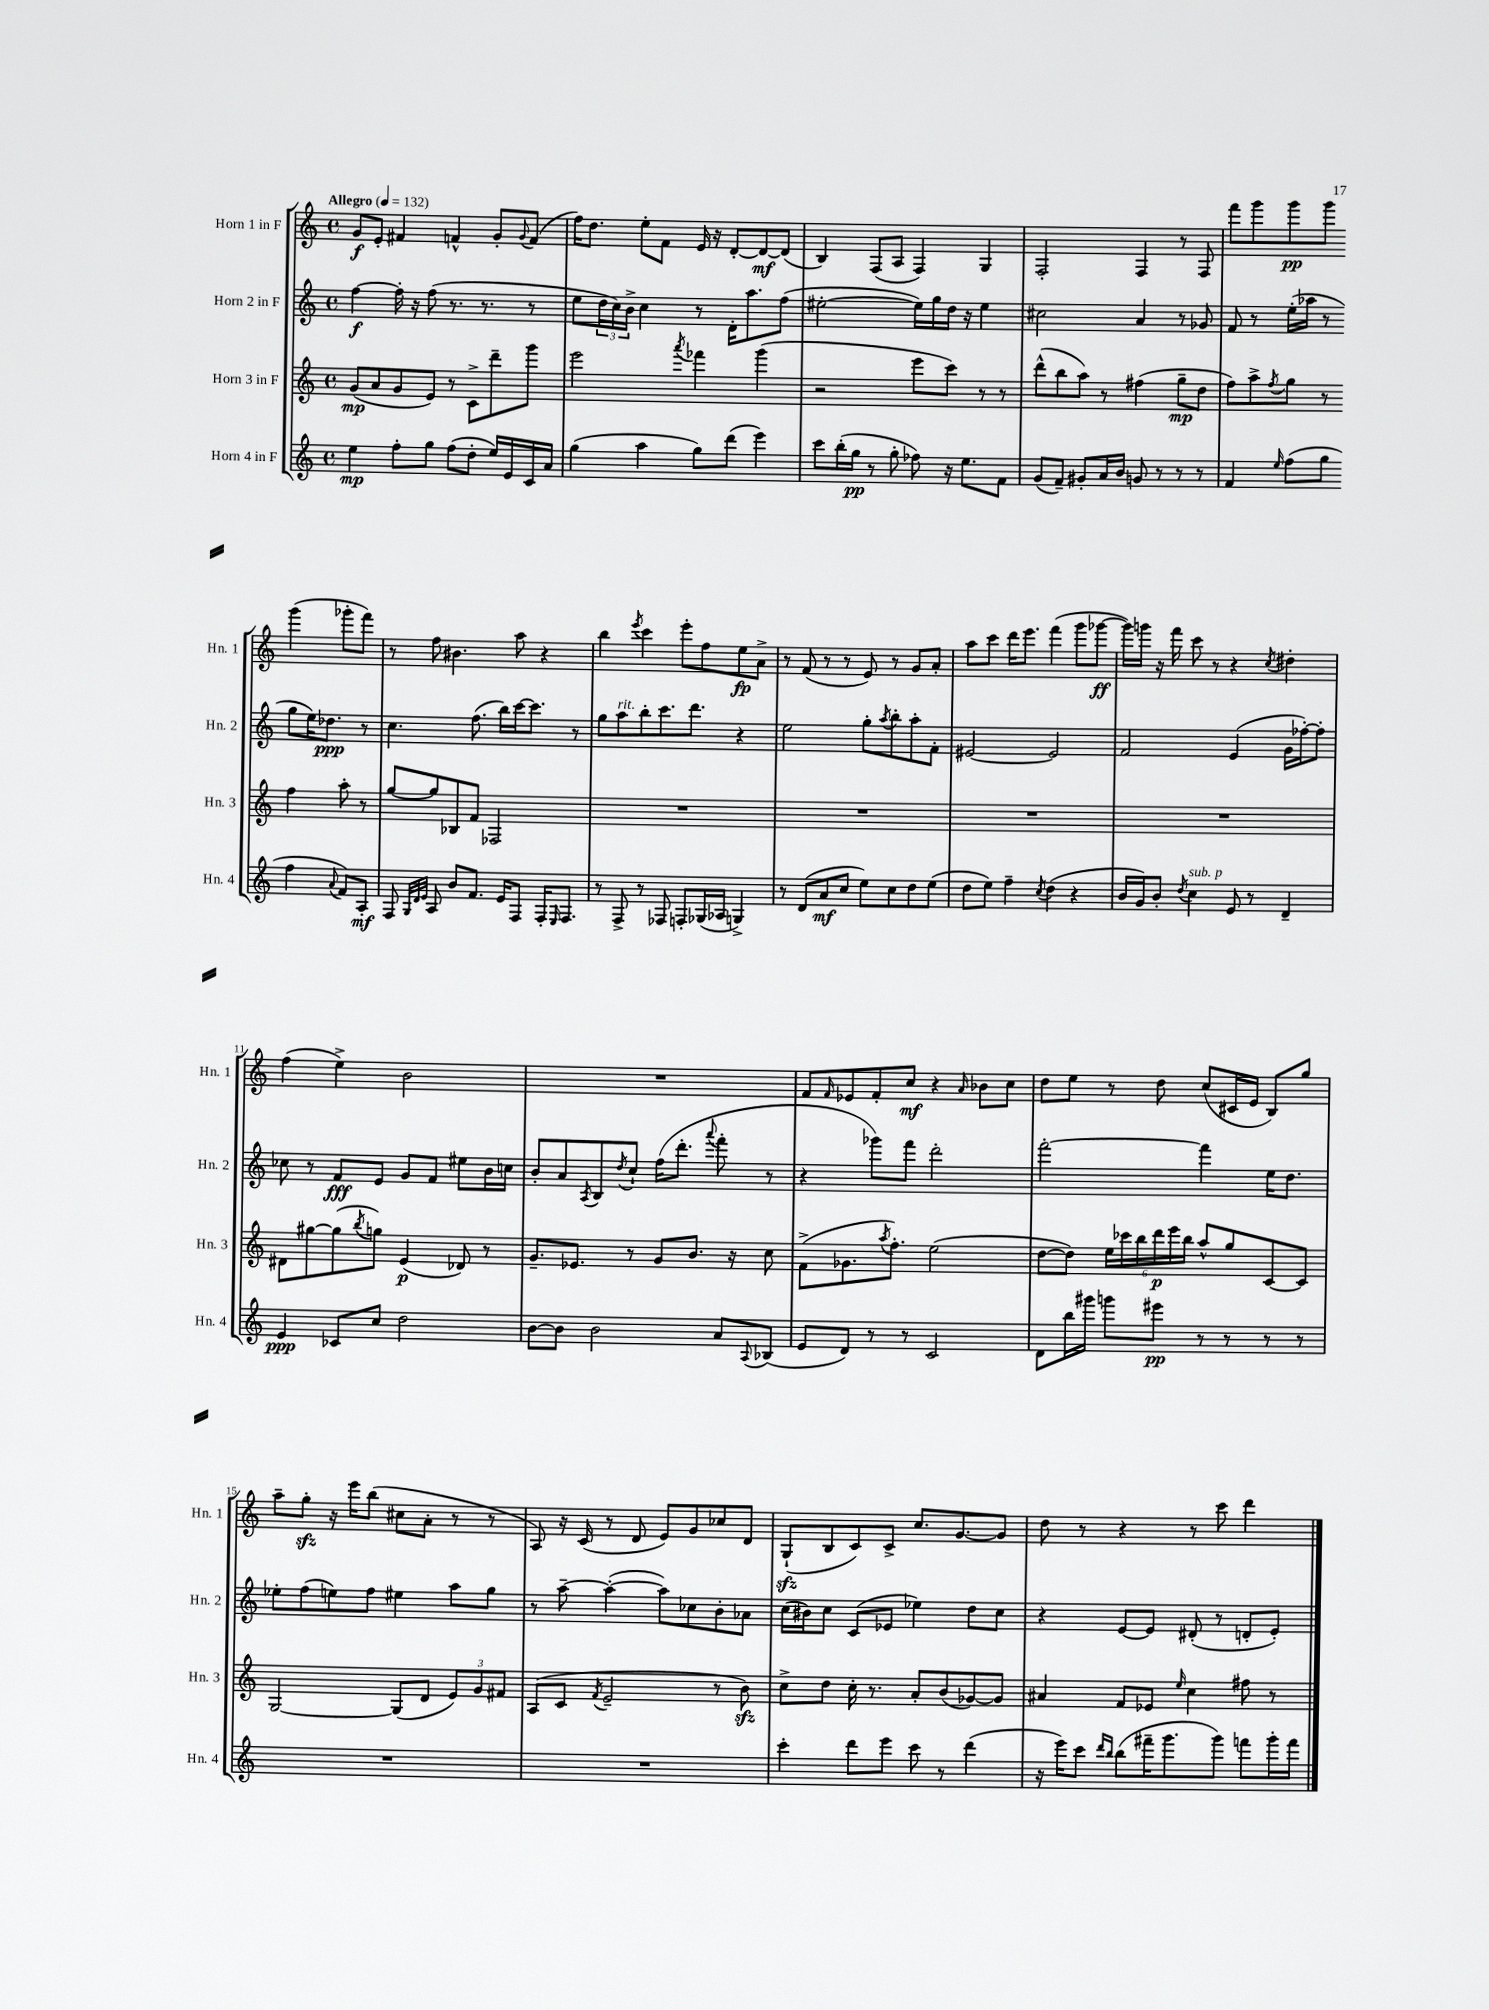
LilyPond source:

<<
\new StaffGroup <<
\new Staff = "s0" \with { instrumentName = "Horn 1 in F" shortInstrumentName = "Hn. 1" } {
    \clef treble \key c \major \defaultTimeSignature \time 4/4 \tempo "Allegro" 4 = 132
    g'8\f e'8-. fis'4 f'4-^ g'8-. \appoggiatura { g'8 } f'8( |
    f''16) d''8. e''8-. f'8 e'16 r16 d'8~-. d'8~\mf d'8( |
    b4) f8( a8 f4) g4 |
    f2-. f4 r8 f8 |
    f'''8 g'''8 g'''8\pp g'''8 g'''4( ges'''8-. f'''8) |
    r8 f''8 bis'4. a''8 r4 |
    b''4 \acciaccatura { e'''8 } c'''4 e'''8-. f''8 e''8\fp a'8-> |
    r8 f'8( r8 r8 e'8) r8 g'8 a'8-. |
    a''8 c'''8 d'''16 e'''8. f'''4( g'''8 ges'''8~\ff |
    ges'''16) g'''16 r16 f'''16 c'''8 r8 r4 \acciaccatura { c''8 } dis''4-. |
    f''4( e''4->) b'2 |
    R1 |
    f'8 \grace { f'16 } ees'8 f'8-. c''8\mf r4 \grace { a'16 } bes'8 c''8 |
    d''8 e''8 r8 d''8 c''8( cis'16 e'16 b8) g''8 |
    a''8-- g''8-.\sfz r16 e'''16 b''8( cis''8 a'8-. r8 r8 |
    a8) r16 c'16( r8 d'8 e'8) g'8 ces''8 d'8 |
    g8-!\sfz( b8 c'8) c'8-> c''8. g'8.~ g'8 |
    d''8 r8 r4 r8 c'''8 d'''4 \bar "|." |
}
\new Staff = "s1" \with { instrumentName = "Horn 2 in F" shortInstrumentName = "Hn. 2" } {
    \clef treble \key c \major \defaultTimeSignature \time 4/4
    f''4~\f f''16-. r16 f''8( r8. r8. r8 |
    e''8 \tuplet 3/2 { d''16 c''16) b'16-> } c''4 r8 d'16-. a''8. f''8( |
    eis''2~-. eis''16) g''16 d''16 r16 eis''4 |
    cis''2 a'4 r8 ges'8 |
    f'8 r8 e''16-.( aes''16 r8 g''8 e''16) des''8.\ppp r8 |
    c''4. f''8.( b''16) c'''16~ c'''8. r8 |
    g''8 a''8^\markup { \italic "rit." } b''8-. c'''8. d'''8. r4 |
    e''2 g''8-. \acciaccatura { a''8 } b''8-. a''8-. f'8-. |
    eis'2~ eis'2 |
    f'2 e'4( g'16 fes''16~-.) fes''8-. |
    ces''8 r8 f'8\fff e'8 g'8 f'8 eis''8 b'16 c''16 |
    b'8-. a'8 \acciaccatura { a8 } b8 \acciaccatura { d''8 } c''8-! f''16( d'''8.-. \appoggiatura { a'''8 } f'''8-. r8 |
    r4 ges'''8) f'''8 d'''2-. |
    f'''2~-. f'''4 e''16 d''8. |
    ees''8-. f''8( e''8) f''8 eis''4 a''8 g''8 |
    r8 a''8~-- a''4~-.( a''8) ces''8 b'8-. aes'8 |
    c''16( bis'16) c''8 c'8( ees'8 ees''4) d''8 c''8 |
    r4 e'8~ e'8 dis'8-.( r8 d'8-. e'8-.) \bar "|." |
}
\new Staff = "s2" \with { instrumentName = "Horn 3 in F" shortInstrumentName = "Hn. 3" } {
    \clef treble \key c \major \defaultTimeSignature \time 4/4
    g'8\mp( a'8 g'8 e'8) r8 c'8-> d'''8-- g'''8 |
    e'''2 \acciaccatura { a'''8 } fes'''4 g'''4( |
    r2 e'''8 c'''8) r8 r8 |
    d'''8-^( b''8 a''8) r8 fis''4( g''8--\mp d''8 |
    f''8) a''8-> \acciaccatura { f''8 } g''8 r8 f''4 a''8-. r8 |
    g''8~ g''8 bes8 f'8 fes2 |
    R1 |
    R1 |
    R1 |
    R1 |
    dis'8 gis''8~ gis''8( \acciaccatura { b''8 } g''8) e'4\p( des'8) r8 |
    g'8.-- ees'8. r8 g'8 b'8. r16 c''8 |
    f'8->( ges'8. \acciaccatura { a''8 } f''8.-.) e''2( |
    d''8~ d''8) \tuplet 6/4 { e''16 ces'''16 b''16 d'''16\p e'''16 b''16 } a''8-^ g''8 c'8~ c'8 |
    g2~ g8( d'8 \tuplet 3/2 { e'8) g'8 fis'8 } |
    a8( c'8 \acciaccatura { f'8 } e'2-- r8 b'8\sfz) |
    c''8-> d''8 c''16-. r8. a'8-. b'8( ges'8~) ges'8 |
    ais'4 f'8 ees'8 \grace { e''16 } c''4 fis''8 r8 \bar "|." |
}
\new Staff = "s3" \with { instrumentName = "Horn 4 in F" shortInstrumentName = "Hn. 4" } {
    \clef treble \key c \major \defaultTimeSignature \time 4/4
    e''4\mp f''8-. g''8 f''8( d''8-. e''16) e'16 c'16 a'16 |
    g''4( a''4 g''8) d'''8( e'''4) |
    c'''8 b''16-.( g''16\pp r8 g''8-. fes''8) r16 e''8. f'8 |
    g'8( f'8--) gis'8-. a'16 b'16 g'8 r8 r8 r8 |
    f'4 \grace { e''16 } f''8( g''8 f''4 \appoggiatura { a'8 } f'8) a8-.\mf |
    f8 \grace { g32 d'32 e'32 } a8 b'8 f'8. e'16 f8 f16-. \grace { e16 } f8. |
    r8 f8-> r8 fes8 f8-. ges16( aes16 g4->) |
    r8 d'8( a'8\mf c''8 e''8) c''8 d''8 e''8( |
    d''8 e''8) f''4-- \acciaccatura { c''8 } d''4( r4 |
    b'16 g'16) b'8-. \acciaccatura { d''8 } c''4^\markup { \italic "sub. p" } e'8 r8 d'4-- |
    e'4\ppp ces'8 c''8 d''2 |
    b'8~ b'8 b'2 a'8 \appoggiatura { a8 } bes8( |
    e'8 d'8) r8 r8 c'2 |
    d'8 b''16 gis'''16 g'''8 eis'''8\pp r8 r8 r8 r8 |
    R1 |
    R1 |
    c'''4-. d'''8 e'''8 c'''8 r8 d'''4( |
    r16 e'''16) c'''8 \grace { d'''16 b''16 } b''8( fis'''16-- g'''8. g'''8) f'''8 g'''16-. f'''16 \bar "|." |
}
>>
>>
